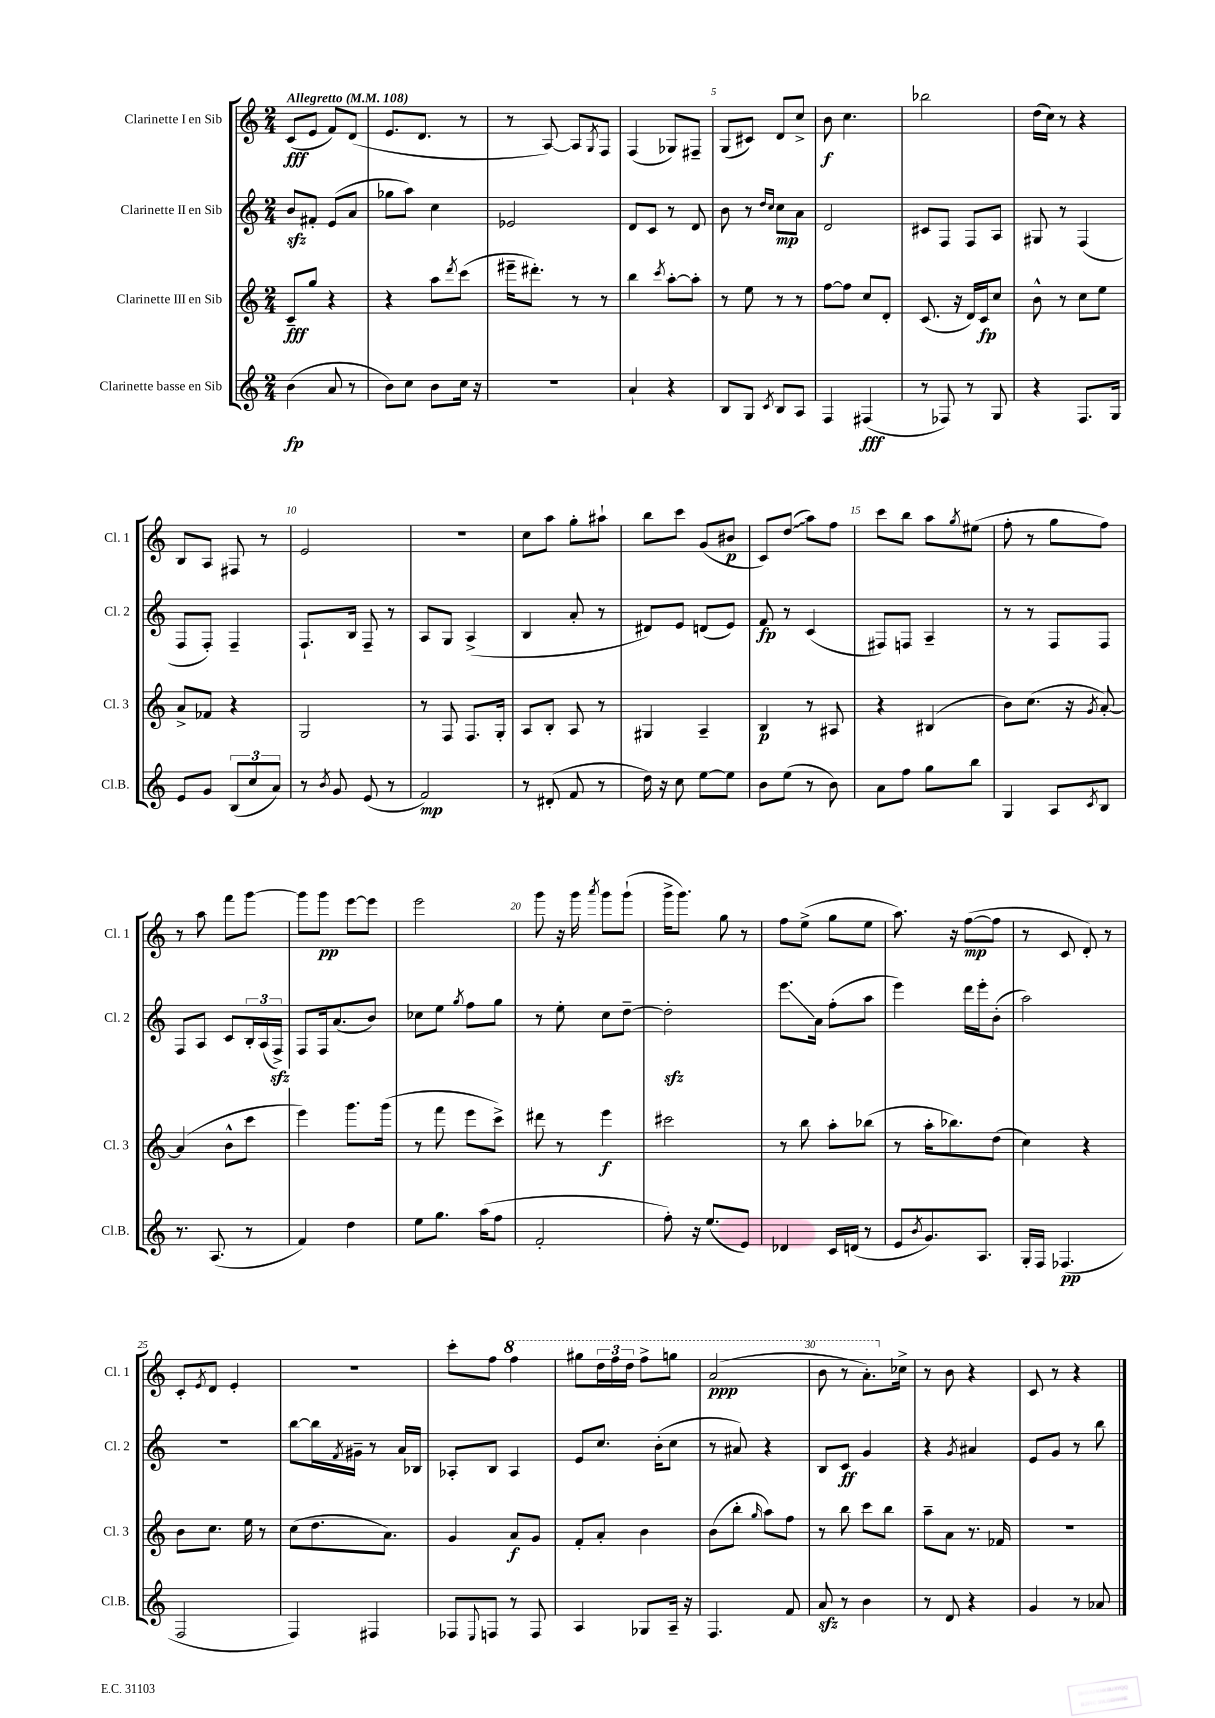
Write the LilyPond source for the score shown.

<<
\new StaffGroup <<
\new Staff = "s0" \with { instrumentName = "Clarinette I en Sib" shortInstrumentName = "Cl. 1" } {
    \clef treble \key c \major \numericTimeSignature \time 2/4 \tempo "Allegretto" 4 = 108
    c'8\fff( e'8 f'8) d'8( |
    e'8. d'8. r8 |
    r8 a8~) a8 \acciaccatura { g8 } f8 |
    f4( ges8) fis8-- |
    g8( cis'8) d'8 c''8-> |
    b'8\f c''4. |
    bes''2 |
    d''16( c''16) r8 r4 |
    b8 a8 fis8 r8 |
    e'2 |
    R2 |
    c''8 a''8 g''8-. ais''8-! |
    b''8 c'''8 g'8( bis'8\p |
    c'8) \once \override Glissando.style = #'zigzag d''8\glissando( a''8) f''8 |
    c'''8 b''8 a''8 \acciaccatura { g''8 } eis''8( |
    f''8-. r8 g''8 f''8) |
    r8 a''8 f'''8 g'''8~ |
    g'''8 g'''8\pp e'''8~ e'''8 |
    e'''2 |
    g'''8 r16 g'''16 \acciaccatura { a'''8 } g'''8 g'''8-!( |
    g'''16-> g'''8.) g''8 r8 |
    f''8 e''8->( g''8 e''8 |
    a''8.) r16 f''8~\mp( f''8 |
    r8 c'8 d'8-.) r8 |
    c'8-. \acciaccatura { e'8 } d'8 e'4-. |
    r2 |
    c'''8-. f''8 \ottava #1 f'''4 |
    gis'''8 \tuplet 3/2 { d'''16 f'''16 d'''16 } f'''8-> g'''8 |
    a''2\ppp( |
    b''8 r8 a''8.-.) \ottava #0 ces''16-> |
    r8 b'8 r4 |
    c'8 r8 r4 \bar "|." |
}
\new Staff = "s1" \with { instrumentName = "Clarinette II en Sib" shortInstrumentName = "Cl. 2" } {
    \clef treble \key c \major \numericTimeSignature \time 2/4
    b'8\sfz fis'8-. e'8( a'8 |
    ges''8 a''8) c''4 |
    ees'2 |
    d'8 c'8 r8 d'8 |
    b'8 r8 \grace { d''16 c''16 } c''8\mp a'8 |
    d'2 |
    cis'8 f8 f8 a8 |
    gis8 r8 f4( |
    f8 f8-.) f4-- |
    f8.-! b16 f8-- r8 |
    a8 g8 a4->( |
    b4 a'8-. r8 |
    dis'8) e'8 d'8( e'8) |
    f'8\fp r8 c'4( |
    fis8) f8 a4-- |
    r8 r8 f8 f8 |
    f8 a8 c'8 \tuplet 3/2 { b16-. a16( f16->\sfz) } |
    f8 f16 a'8.( b'8) |
    ces''8 e''8 \acciaccatura { g''8 } f''8 g''8 |
    r8 e''8-. c''8 d''8~-- |
    d''2-.\sfz |
    e'''8.\glissando a'16 f''8-.( a''8 |
    e'''4) d'''16 e'''16-. b'8-.( |
    a''2) |
    r2 |
    b''8~ b''16 \acciaccatura { f'8 } gis'16-- r8 a'16 bes16 |
    aes8-. b8 aes4 |
    e'8 c''8. b'16-.( c''8 |
    r8 ais'8) r4 |
    b8 c'8\ff g'4 |
    r4 \acciaccatura { g'8 } ais'4 |
    e'8 g'8 r8 b''8 \bar "|." |
}
\new Staff = "s2" \with { instrumentName = "Clarinette III en Sib" shortInstrumentName = "Cl. 3" } {
    \clef treble \key c \major \numericTimeSignature \time 2/4
    c'8--\fff g''8 r4 |
    r4 a''8 \acciaccatura { d'''8 } c'''8( |
    eis'''16-- dis'''8.-.) r8 r8 |
    b''4 \acciaccatura { c'''8 } a''8~-. a''8-. |
    r8 e''8 r8 r8 |
    f''8~ f''8 c''8 d'8-. |
    c'8.( r16 d'16) c'16\fp c''8 |
    b'8-^ r8 c''8 e''8 |
    a'8-> fes'8 r4 |
    g2 |
    r8 f8 f8. g16-. |
    a8 b8-. a8 r8 |
    gis4 a4-- |
    b4\p r8 ais8 |
    r4 bis4( |
    b'8) c''8.( r16 \acciaccatura { g'8 } a'8~-.) |
    a'4( b'8-^ c'''8 |
    e'''4) g'''8. g'''16( |
    r8 f'''8 e'''8 c'''8->) |
    dis'''8 r8 e'''4\f |
    cis'''2 |
    r8 b''8 a''8-. bes''8( |
    r8 a''16-. bes''8.) d''8( |
    c''4) r4 |
    b'8 c''8. e''16 r8 |
    c''8( d''8. a'8.) |
    g'4 a'8\f g'8 |
    f'8-. a'8-. b'4 |
    b'8( b''8-. \grace { g''16 } a''8) f''8 |
    r8 b''8 c'''8 b''8 |
    a''8-- a'8 r8. fes'16 |
    R2 \bar "|." |
}
\new Staff = "s3" \with { instrumentName = "Clarinette basse en Sib" shortInstrumentName = "Cl.B." } {
    \clef treble \key c \major \numericTimeSignature \time 2/4
    b'4\fp( a'8 r8 |
    b'8) c''8 b'8 c''16 r16 |
    r2 |
    a'4-! r4 |
    b8 g8 \acciaccatura { c'8 } b8 a8 |
    f4 fis4\fff( |
    r8 fes8) r8 g8 |
    r4 f8. g16 |
    e'8 g'8 \tuplet 3/2 { b8( c''8 a'8) } |
    r8 \acciaccatura { b'8 } g'8 e'8( r8 |
    f'2\mp) |
    r8 dis'8-.( f'8 r8 |
    d''16) r16 c''8 e''8~ e''8 |
    b'8 e''8( r8 b'8) |
    a'8 f''8 g''8 b''8 |
    g4 a8 \acciaccatura { c'8 } b8 |
    r8. a8.( r8 |
    f'4) d''4 |
    e''8 g''8. a''16( f''8 |
    f'2-. |
    f''8-.) r16 e''8.( e'8) |
    des'4 c'16 d'16( r8 |
    e'8 \acciaccatura { b'8 } g'8.) a8. |
    g16-. f16 fes4.\pp( |
    f2 |
    f4) fis4 |
    fes8 \appoggiatura { e8 } f8 r8 f8 |
    a4 ges8 a16-- r16 |
    f4. f'8 |
    a'8\sfz r8 b'4 |
    r8 d'8 r4 |
    g'4 r8 aes'8 \bar "|." |
}
>>
>>
\layout { \context { \Score \override BarNumber.break-visibility = ##(#f #t #t) barNumberVisibility = #(every-nth-bar-number-visible 5) } }
